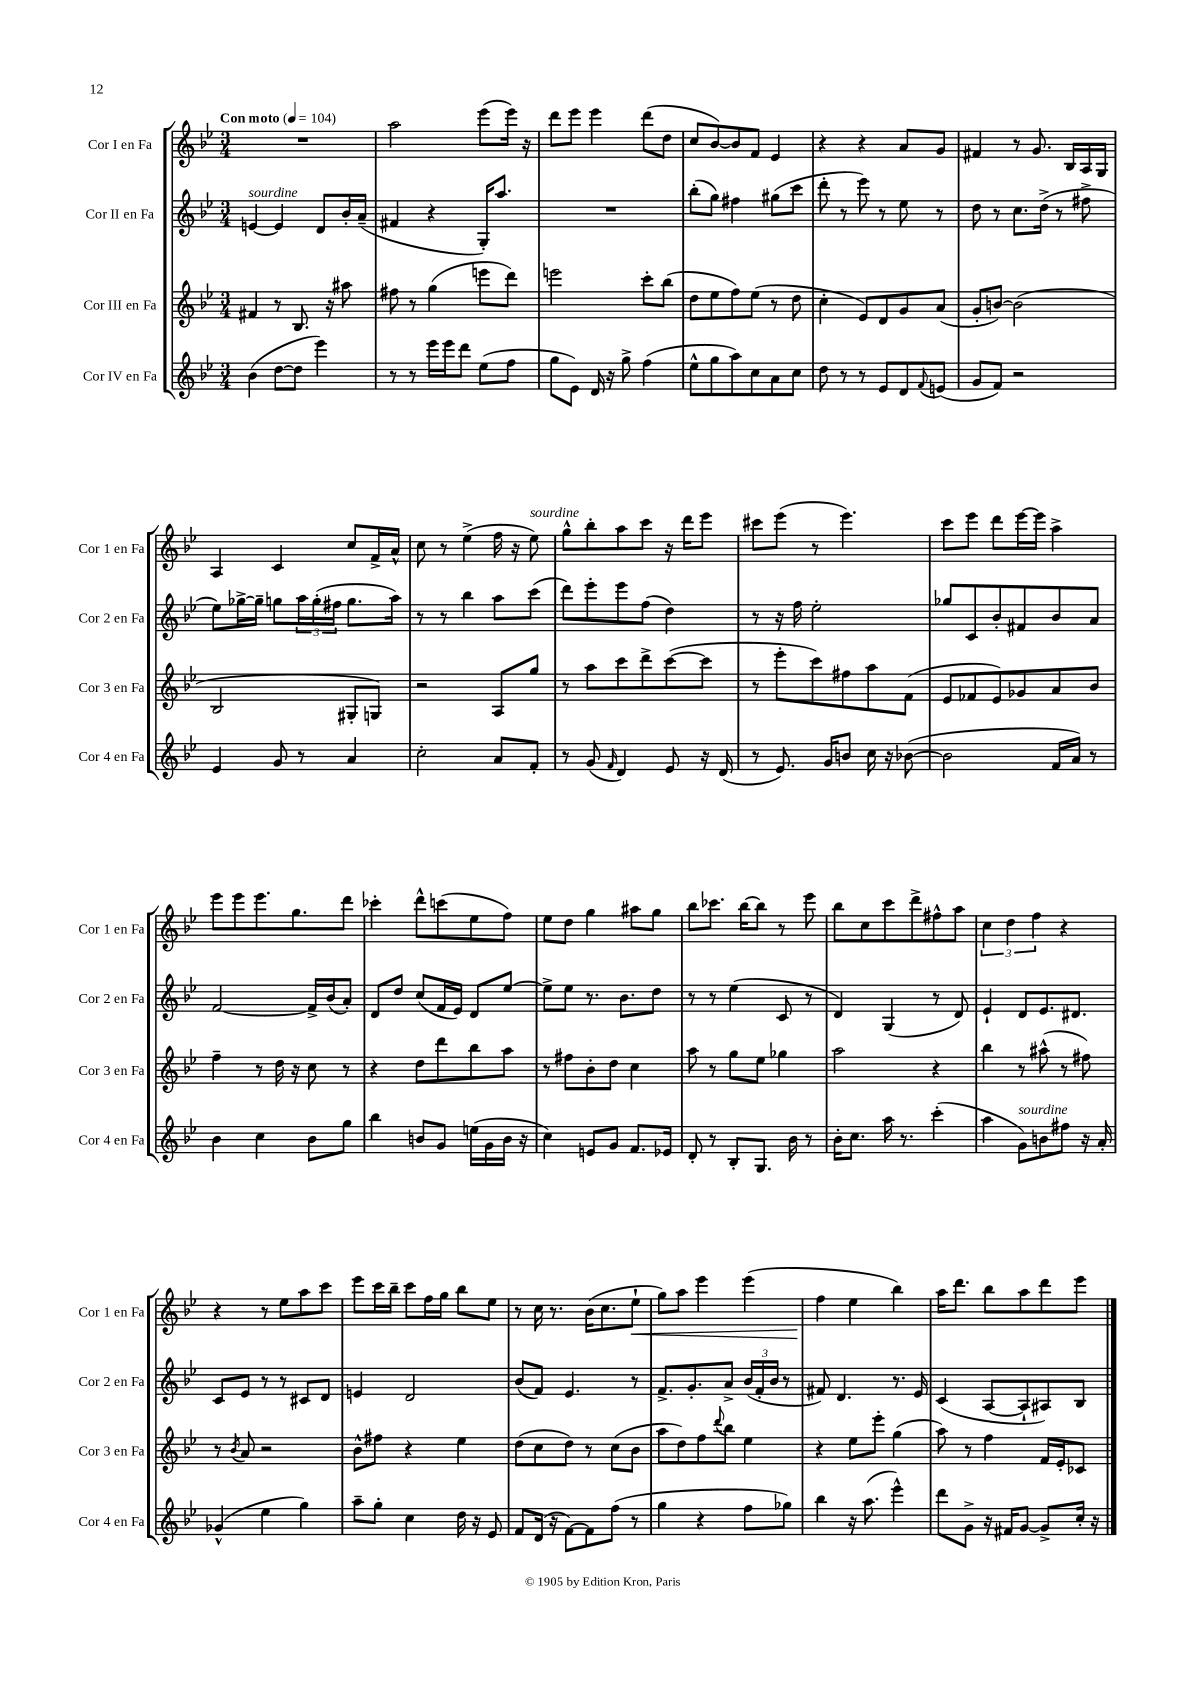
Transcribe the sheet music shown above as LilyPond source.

<<
\new StaffGroup <<
\new Staff = "s0" \with { instrumentName = "Cor I en Fa" shortInstrumentName = "Cor 1 en Fa" } {
    \clef treble \key bes \major \numericTimeSignature \time 3/4 \tempo "Con moto" 4 = 104
    R2. |
    a''2 ees'''8( ees'''16) r16 |
    d'''8 ees'''8 ees'''4 d'''8( d''8 |
    c''8 bes'8~) bes'8 f'8 ees'4 |
    r4 r4 a'8 g'8 |
    fis'4 r8 g'8. bes16 a16 g16 |
    a4 c'4 c''8 f'16-> a'16-^ |
    c''8 r8 ees''4->( f''16 r16 ees''8^\markup { \italic "sourdine" }) |
    g''8-^ bes''8-. a''8 c'''8 r16 d'''16 ees'''8 |
    cis'''8 ees'''8( r8 ees'''4.) |
    c'''8 ees'''8 d'''8 ees'''16~ ees'''16 a''4-> |
    ees'''8 ees'''8 ees'''8. g''8. d'''8 |
    ces'''4-. d'''8-^ c'''8( ees''8 f''8) |
    ees''8 d''8 g''4 ais''8 g''8 |
    bes''8 ces'''8. bes''16~ bes''8 r8 ees'''8 |
    bes''8 c''8 c'''8 d'''8-> fis''8-^ a''8 |
    \tuplet 3/2 { c''4 d''4 f''4 } r4 |
    r4 r8 ees''8 a''8 c'''8 |
    ees'''8 c'''16 bes''16-- c'''8 f''16 g''16 bes''8 ees''8 |
    r8 c''16 r8. bes'16( c''8. ees''8-!\< |
    g''8) a''8 ees'''4 ees'''4( |
    f''4\! ees''4 bes''4) |
    a''16 d'''8. bes''8 a''8 d'''8 ees'''8 \bar "|." |
}
\new Staff = "s1" \with { instrumentName = "Cor II en Fa" shortInstrumentName = "Cor 2 en Fa" } {
    \clef treble \key bes \major \numericTimeSignature \time 3/4
    e'4~^\markup { \italic "sourdine" } e'4 d'8 bes'16-. a'16--( |
    fis'4 r4 g16-.) a''8. |
    R2. |
    bes''8-.( g''8) fis''4 gis''8( c'''8 |
    d'''8-. r8 ees'''8) r8 ees''8 r8 |
    d''8 r8 c''8. d''16->( r8 fis''8-> |
    ees''8) ges''16~-> ges''16-- g''8 \tuplet 3/2 { a''16 g''16-.( fis''16 } g''8. a''16) |
    r8 r8 bes''4 a''8 c'''8( |
    d'''8) ees'''8-. ees'''8 f''8( d''4) |
    r8 r16 f''16 ees''2-. |
    ges''8 c'8 bes'8-. fis'8 bes'8 a'8 |
    f'2~ f'16-> bes'16( a'8-.) |
    d'8 d''8 c''8( f'16 ees'16) d'8 ees''8~ |
    ees''8-> ees''8 r8. bes'8. d''8 |
    r8 r8 ees''4( c'8 r8 |
    d'4) g4( r8 d'8) |
    ees'4-! d'8 ees'8. dis'8. |
    c'8 ees'8 r8 r8 cis'8 d'8 |
    e'4 d'2 |
    bes'8( f'8) ees'4. r8 |
    f'8.-> g'8.-. a'8-> \tuplet 3/2 { bes'16( f'16-. bes'16 } r8 |
    fis'8) d'4. r8. ees'16 |
    c'4( a8~ a8-! ais8) bes8 \bar "|." |
}
\new Staff = "s2" \with { instrumentName = "Cor III en Fa" shortInstrumentName = "Cor 3 en Fa" } {
    \clef treble \key bes \major \numericTimeSignature \time 3/4
    fis'4 r8 bes8. r16 ais''8 |
    fis''8 r8 g''4( e'''8 d'''8) |
    e'''2 c'''8-. bes''8( |
    d''8 ees''8 f''8) ees''8( r8 d''8 |
    c''4-. ees'8) d'8 g'8 a'8( |
    g'8-. b'8~) b'2( |
    bes2 gis8-. g8) |
    r2 a8 g''8 |
    r8 a''8 c'''8 d'''8-> c'''8~( c'''8 |
    r8 ees'''8-. c'''8) fis''8 a''8 f'8( |
    ees'8 fes'8 ees'8) ges'8 a'8 bes'8 |
    f''4-- r8 d''16 r16 c''8 r8 |
    r4 d''8 d'''8 bes''8 a''8 |
    r8 fis''8 bes'8-. d''8 c''4 |
    a''8 r8 g''8 ees''8 ges''4 |
    a''2 r4 |
    bes''4 r8 ais''8-^( r8 fis''8) |
    r8 \acciaccatura { bes'8 } a'8 r2 |
    bes'8-^ fis''8 r4 ees''4 |
    d''8( c''8 d''8) r8 c''8( bes'8 |
    a''8 d''8) f''8 \appoggiatura { d'''8 } bes''8 ees''4 |
    r4 ees''8 ees'''8-. g''4( |
    a''8) r8 f''4 f'16 ees'16-. ces'8 \bar "|." |
}
\new Staff = "s3" \with { instrumentName = "Cor IV en Fa" shortInstrumentName = "Cor 4 en Fa" } {
    \clef treble \key bes \major \numericTimeSignature \time 3/4
    bes'4( d''8~ d''8 ees'''4) |
    r8 r8 ees'''16 ees'''16 d'''8 ees''8( f''8 |
    g''8 ees'8) d'16 r16 g''8-> f''4( |
    ees''8-^ g''8 a''8) c''8 a'8 c''8 |
    d''8 r8 r8 ees'8 d'8 \appoggiatura { f'8 } e'8( |
    g'8 f'8) r2 |
    ees'4 g'8 r8 a'4 |
    c''2-. a'8 f'8-. |
    r8 g'8( \grace { f'16 } d'4) ees'8 r16 d'16( |
    r8 ees'8.) g'16 b'8 c''16 r16 bes'8~( |
    bes'2 f'16 a'16) r8 |
    bes'4 c''4 bes'8 g''8 |
    bes''4 b'8 g'8 e''16( g'16 b'16 r16 |
    c''4) e'8 g'8 f'8. ees'16 |
    d'8-. r8 bes8-. g8. bes'16 r8 |
    bes'16-. c''8. a''16 r8. c'''4-.( |
    a''4 g'8^\markup { \italic "sourdine" }) b'8 fis''8 r16 a'16-. |
    ges'4-^( ees''4 g''4) |
    a''8-- g''8-. c''4 d''16 r16 ees'8 |
    f'8 d'16( r16 f'8~) f'8 f''8( r8 |
    g''4 r4 f''8 ges''8) |
    bes''4 r16 a''8.( ees'''4-^) |
    d'''8 g'8-> r16 fis'16 g'8~ g'8-> c''16-. r16 \bar "|." |
}
>>
>>
\layout { \context { \Score \remove "Bar_number_engraver" } }
